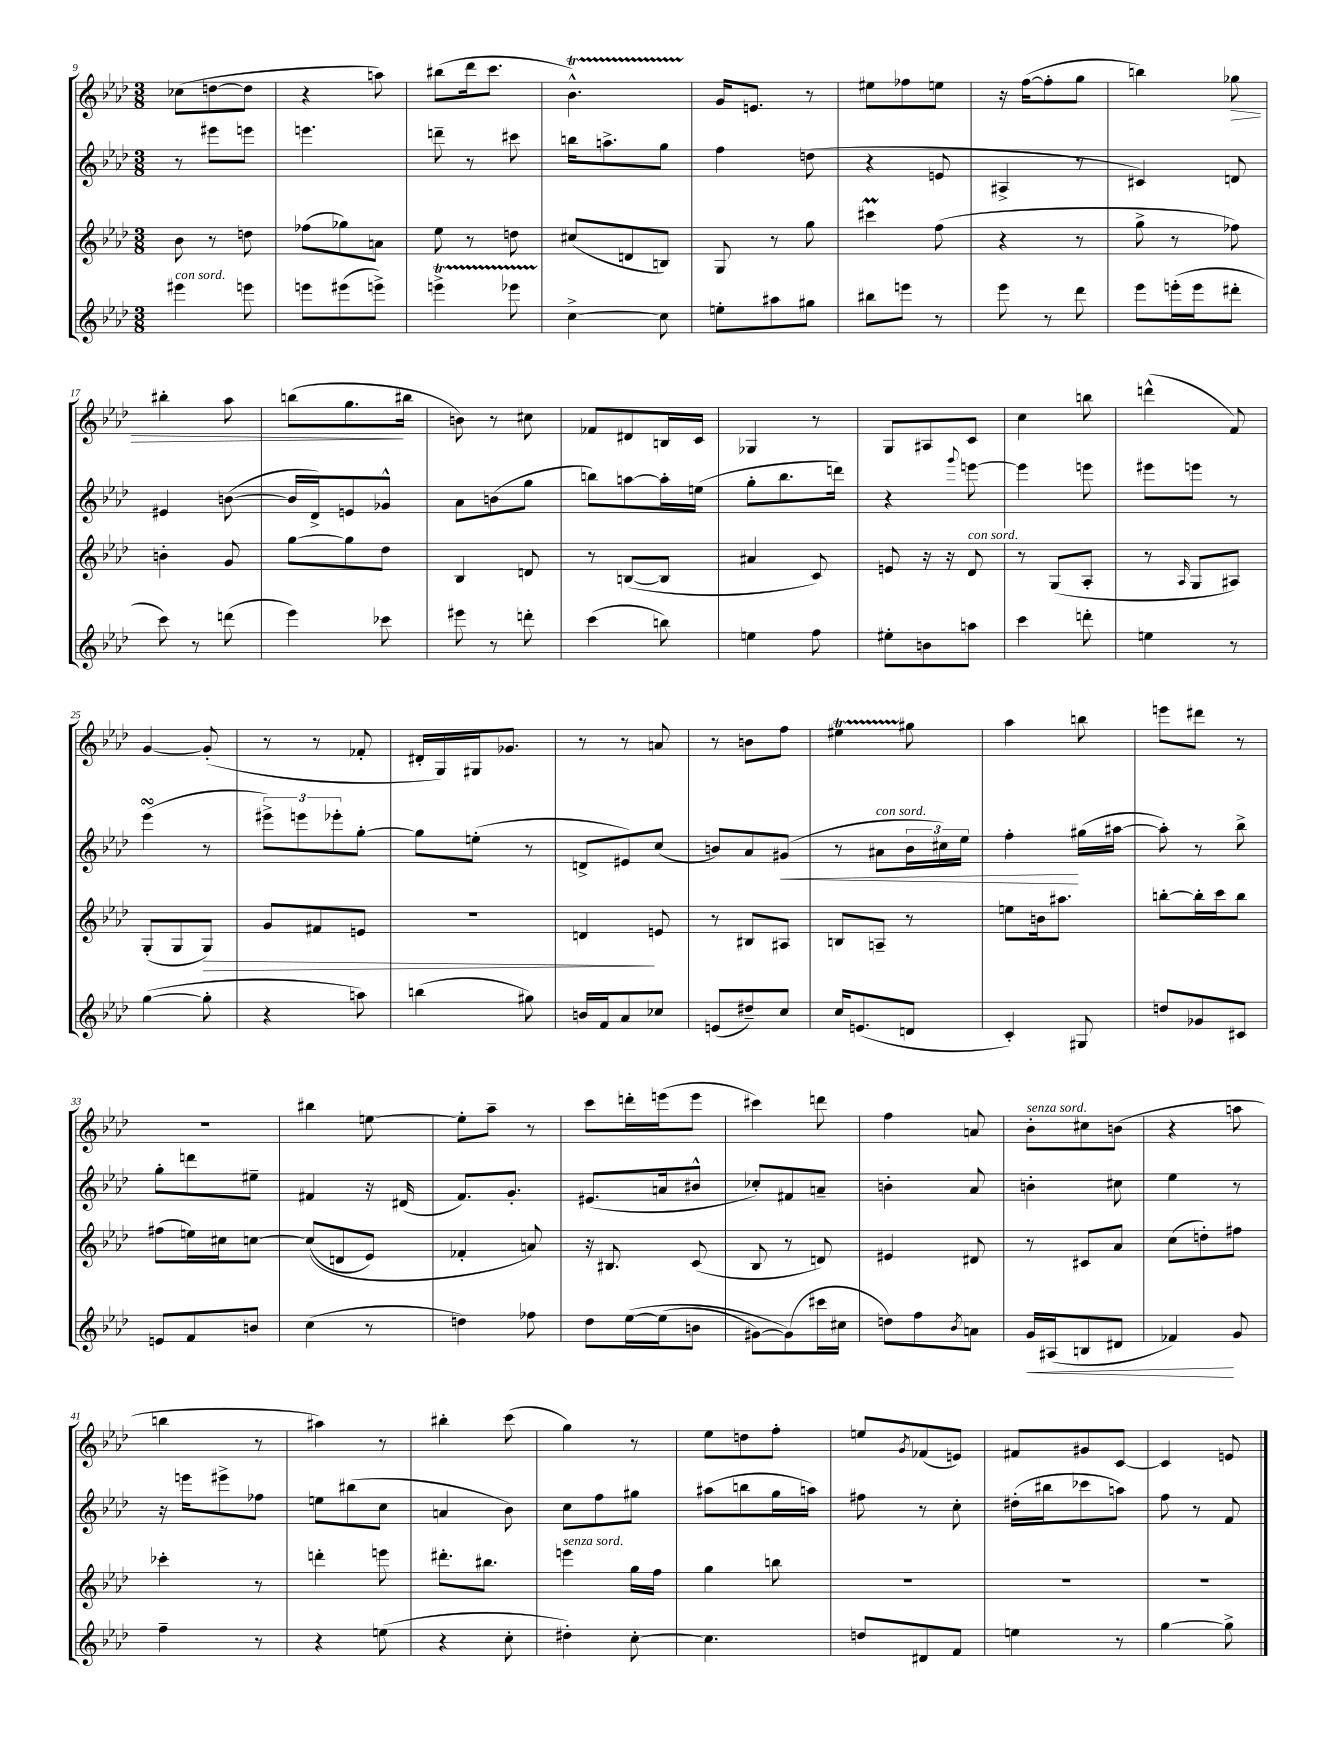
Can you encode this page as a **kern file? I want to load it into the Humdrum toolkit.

**kern	**kern	**kern	**kern
*staff4	*staff3	*staff2	*staff1
*clefG2	*clefG2	*clefG2	*clefG2
*k[b-e-a-d-]	*k[b-e-a-d-]	*k[b-e-a-d-]	*k[b-e-a-d-]
*M3/8	*M3/8	*M3/8	*M3/8
4eee#	8b-	8r	(8cc-
.	8r	8eee#	[8dd
8eee	8dd	8eee	8dd]
=	=	=	=
8eee	(8ff-	4.eee	4r
(8eee#	8gg-)	.	.
8eee^)	8a	.	8aa)
=	=	=	=
4eee^	8ee-	8ddd~	(8bb#
.	8r	8r	16ddd-
.	.	.	8.ccc
8eee-	8dd	8ccc#	.
=	=	=	=
[4cc^	(8cc#	16bb	4.b-^^)
.	.	8.aa^	.
.	8d	.	.
8cc]	8B)	8gg	.
=	=	=	=
8ee'	8G	4ff	16g
.	.	.	8.e
8aa#	8r	.	.
8gg#	8gg	(8dd	8r
=	=	=	=
8bb#	4ccc#	4r	8ee#
8eee	.	.	8ff-
8r	(8ff	8e	8ee
=	=	=	=
8eee-	4r	4A#^	16r
.	.	.	([16ff
8r	.	.	8ff']
8ddd-	8r	8r	8gg
=	=	=	=
8eee-	8gg^	4c#)	4bb)
(16eee'	8r	.	.
16eee	.	.	.
8ddd#'	8ff-)	8d	8gg-
=	=	=	=
8ccc)	4b'	4e#	4bb#'
8r	.	.	.
(8ddd	8g	([8b	8aa-
=	=	=	=
4eee-)	[8gg	16b]	(8bb
.	.	16d-^)	.
.	8gg]	8e	8.gg
8ccc-	8dd-	8g-^^	.
.	.	.	16bb#
=	=	=	=
8eee#	4B-	8a-	8b)
8r	.	(8b	8r
8ddd'	8d	8gg	8cc#
=	=	=	=
(4ccc	8r	8bb)	8f-
.	([8B	[8aa	8d#
8bb)	8B]	16aa']	16B
.	.	(16ee	16c
=	=	=	=
4ee	4a#	8gg'	4G-
.	.	8.bb-	.
8ff	8c)	.	8r
.	.	16ddd)	.
=	=	=	=
8ee#'	8e	4r	8G
8b	16r	.	8A#
.	16r	.	.
.	.	8qqggg	.
8aa	8d-	[8eee	8c
=	=	=	=
4ccc	8r	4eee]	4cc
.	(8G	.	.
8ddd'	8A-'	8eee	8bb
=	=	=	=
4ee	8r	8eee#	(4ddd^^
.	16qqA-	.	.
.	8G	8eee	.
8r	8A#)	8r	8f)
=	=	=	=
([4gg	(8G'	(4eee-	[4g
.	8G	.	.
8gg']	8G)	8r	(8g']
=	=	=	=
4r	8g	12eee#^)	8r
.	.	12eee	.
.	8f#	.	8r
.	.	12eee-'	.
8aa)	8e	[8gg'	8f-'
=	=	=	=
(4bb	4.r	8gg]	16d#'
.	.	.	16G)
.	.	(8ee'	16G#
.	.	.	8.g-
8gg#)	.	8r	.
=	=	=	=
16b	4d	8d^	8r
16f	.	.	.
8a-	.	8e#)	8r
8cc-	8e	(8cc	8a
=	=	=	=
(8e	8r	8b)	8r
8dd#~)	8B#	8a-	8b
8cc	8A#	(8g#	8ff
=	=	=	=
16cc	8B	8r	4ee#
(8.e	.	.	.
.	8A~	8a#	.
8d	8r	24b-	8gg#
.	.	24cc#)	.
.	.	24ee-	.
=	=	=	=
4c')	8ee	4ff'	4aa-
.	16b	.	.
.	8.aa#	.	.
8G#	.	(16gg#	8bb
.	.	[16aa#	.
=	=	=	=
8dd	[8bb'	8aa#'])	8eee
8g-	16bb']	8r	8ddd#
.	16ccc	.	.
8c#	8bb	8bb-^	8r
=	=	=	=
8e	(8ff#	8gg'	4.r
8f	16ee)	8ddd	.
.	16cc#	.	.
8b	[8cc	8ee#~	.
=	=	=	=
(4cc	&((8cc]	4f#	4bb#
.	8d	.	.
8r	8e-)	16r	[8ee
.	.	(16d#	.
=	=	=	=
4dd)	4f-'	8.f)	8ee']
.	.	.	8aa-~
.	.	8.g'	.
8ff-	8a&)	.	8r
=	=	=	=
8dd-	16r	(8.e#	8ccc
.	8.B#	.	.
&([16ee-	.	.	16ddd'
(16ee-]	.	16a	(16eee
8b	(8c	8b#^^	8eee
=	=	=	=
[8g#)	8B-	8cc-')	4ccc#)
(8g#]&)	8r	8f#	.
16ccc#	8d)	8a~	8ddd
16cc#	.	.	.
=	=	=	=
8dd)	4e#	4b'	4ff
8ff	.	.	.
8qb-	.	.	.
8a	8d#	8a-	8a
=	=	=	=
16g	8r	4b'	8b-'
(16A#	.	.	.
8B	8c#	.	8cc#
8d#	8a-	8cc#	(8b
=	=	=	=
4f-)	(8cc	4ee-	4r
.	8dd')	.	.
8g	8ff#	8r	8aa
=	=	=	=
4ff~	4ccc-'	16r	4bb
.	.	16eee	.
.	.	8eee#^	.
8r	8r	8ff-	8r
=	=	=	=
4r	4ddd'	8ee	4aa#)
.	.	(8bb#	.
(8ee	8eee	8cc	8r
=	=	=	=
4r	8.ddd#'	4a	4bb#'
.	8.bb#	.	.
8cc'	.	8b-)	(8ccc
=	=	=	=
4dd#')	4eee	8cc	4gg)
.	.	8ff	.
[8cc'	16gg	8gg#	8r
.	16ff	.	.
=	=	=	=
4.cc]	4gg	(8aa#	8ee-
.	.	8bb	8dd
.	8bb	16gg	8ff'
.	.	16aa)	.
=	=	=	=
8dd	4.r	8ff#	8ee
.	.	.	8qg
8d#	.	8r	(8f-
8f	.	8cc'	8e)
=	=	=	=
4ee	4.r	(16dd#'	8f#
.	.	16bb#	.
.	.	8ccc-	8g#
8r	.	8aa)	[8c
=	=	=	=
[4gg	4.r	8ff	4c]
.	.	8r	.
8gg^]	.	8f	8e
==	==	==	==
*-	*-	*-	*-
